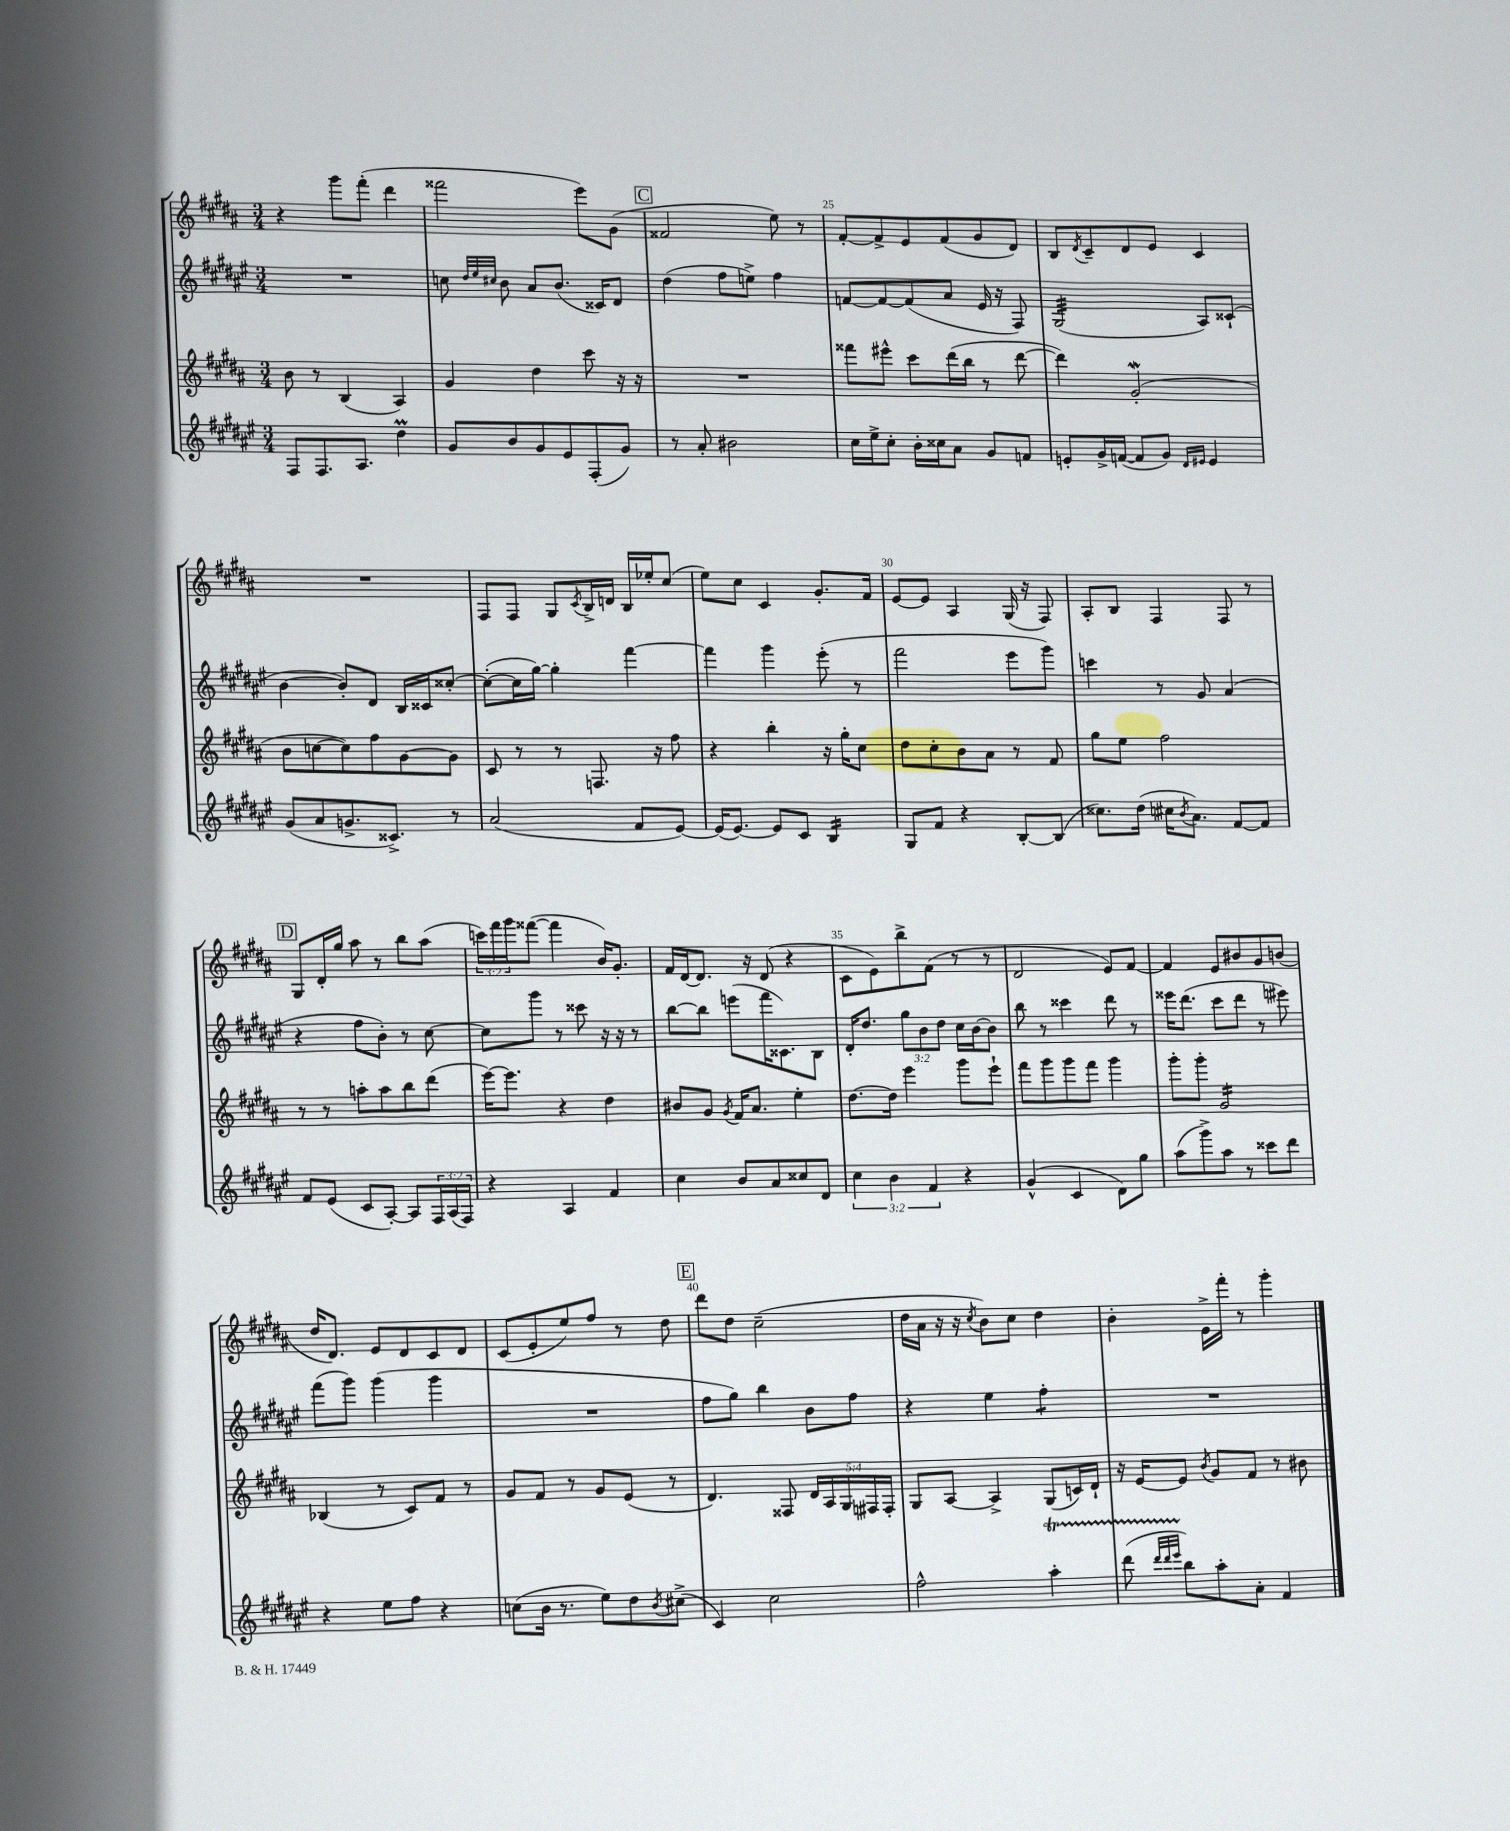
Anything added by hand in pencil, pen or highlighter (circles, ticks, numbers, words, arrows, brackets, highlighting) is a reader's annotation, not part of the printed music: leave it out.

**kern	**kern	**kern	**kern
*staff4	*staff3	*staff2	*staff1
*clefG2	*clefG2	*clefG2	*clefG2
*k[f#c#g#d#a#e#]	*k[f#c#g#d#a#]	*k[f#c#g#d#a#e#]	*k[f#c#g#d#a#]
*M3/4	*M3/4	*M3/4	*M3/4
8F#/L	8b\	2.r	4r
8.F#/	8r	.	.
.	(4B/	.	8ggg#\L
8.A#/J	.	.	.
.	.	.	(8fff#'\J
4dd#\	4A#/)	.	4ddd#\
=	=	=	=
8g#/L	4g#/	8cc\	2fff##\
.	.	32qqdd#/LLL	.
.	.	32qqee#/	.
.	.	32qqcc#/JJJ	.
8b/	.	8b\	.
8g#/	4dd#\	8a#/L	.
8e#/	.	(8.b/J	.
(8F#'/	8ccc#\	.	8eee\L)
.	.	16c##/LK)	.
8g#/J)	16r	8d#/J	(8g#\J
.	16r	.	.
=	=	=	=
8r	2.r	(4dd#\	2f##/
8a#'/	.	.	.
2b#\	.	8ff#\L	.
.	.	8ee^\J)	.
.	.	4ff#\	8ee\)
.	.	.	8r
=	=	=	=
16cc#\LL	8fff##\L	[8f/L	[8f#'/L
16ee#^\J	.	.	.
8cc#'\J	8eee#^^\J	8f/_	8f#^/]
16b'\LL	8ccc#\L	(8f/]	8e/
16cc##\J	.	.	.
8a#\J	(16ddd#\L	8a#/J	(8f#/
.	16bb\JJ	.	.
8g#/L	8r	16e#/	8g#/
.	.	16r	.
8f/J	[8ddd#\	8F#/)	8d#/J)
=	=	=	=
8e'/L	4ddd#\])	(2G#/	8B/L
.	.	.	8qd#/
16g#^/L	.	.	8c#~/
([16f/JJ	.	.	.
8f/]L	(2g#'/	.	8d#/
8g#/J)	.	.	8e/J
16qqd#/LL	.	.	.
16qqe#/JJ	.	.	.
4e#/	.	8A#/L)	4c#/
.	.	(8c##`/J	.
=	=	=	=
(8g#/L	8b\L	[4b\	2.r
8a#/	[8cc\	.	.
8.g^/	8cc\])	8b'/]L)	.
.	8ff#\	8d#/J	.
8.c##^/J)	.	.	.
.	[8g#\	16B/LL	.
.	.	16c##/J	.
8r	8g#\]J	[8cc##'/J	.
=	=	=	=
(2a#/	8c#/	(8cc##'\_L	8F#/L
.	8r	16cc##\]L	8F#/J
.	.	[16gg#\JJ)	.
.	8r	4gg#'\]	8G#/L
.	.	.	8qc#/
.	8.F/	.	16B^/L
.	.	.	16d/JJ
8f#/L	.	[4fff#\	16B/LL
.	16r	.	16ee-'/J
[8e#/J)	8ff#\	.	(8cc#/J
=	=	=	=
(16e#/]LK	4r	4fff#\]	8ee\L)
[8.e#/J)	.	.	.
.	.	.	8cc#\J
8e#/]L	4bb'\	4ggg#\	4c#/
8c#/J	.	.	.
4B/	16r	(8eee#'\	8.g#'/L
.	16gg#'\LK	.	.
.	8cc#\J	8r	.
.	.	.	16f#/Jk
=	=	=	=
8G#/L	8dd#\L	2fff#\	[8e/L
8f#/J	8cc#'\	.	8e/]J
4r	8b\	.	4A#/
.	8a#\J	.	.
[8B'/L	8r	8eee#\L	(16G#/
.	.	.	16r
(8B/]J	8f#/	8ggg#\J)	8F#/)
=	=	=	=
8.cc##\L)	8gg#\L	4ccc\	8A#'/L
.	8ee\J	.	8B/J
(16dd#\Jk	.	.	.
16cc#\LK	2ff#\	8r	4F#/
8qb/	.	.	.
8.a#\J)	.	.	.
.	.	8g#/	.
[8f#/L	.	(4a#/	8F#/
8f#/]J	.	.	8r
=	=	=	=
8f#/L	8r	4r	8G#/L
(8e#/J	8r	.	16d#'/L
.	.	.	16gg#/JJ
8c#/L	8aa'\L	8ff#\L	8aa#\
[8A#'/J)	8aa\	8b'\J)	8r
8A#/]L	8bb\	8r	8bb\L
24F#/L	(8ddd#\J	[8cc#\	(8aa#\J
(24A#/	.	.	.
24F#/JJ)	.	.	.
=	=	=	=
4r	[16eee\LK)	8cc#\]L	24ccc\LL)
.	.	.	24fff#\
.	8.eee\]J	.	.
.	.	.	24ggg#\J
.	.	8ggg#\J	([8fff##\J
4A#/	4r	8r	4fff##\]
.	.	8ccc##\	.
4f#/	4dd#\	16r	16b/LK)
.	.	16r	8.g#'/J
.	.	8r	.
=	=	=	=
4cc#\	8b#/L	[8bb\L	16f#/LL
.	.	.	[16d#/J
.	8g#/J	8bb\]J	8.d#/]J
.	8qg#/	.	.
8b/L	16f#/LK	(8eee\L	.
.	8.a#/J	.	16r
8a#/	.	16fff#\K	(8d#/
.	.	8.c##\)	.
8cc##/	4ee'\	.	4r
8d#/J	.	8B\J	.
=	=	=	=
6cc#\	[8.dd#\L	16d#'/LK	8c#\L
.	.	8.dd#/J	.
.	.	.	8e\)
6b\	.	.	.
.	16dd#\]Jk	.	.
.	4eee\	12gg#\L	8bb^\
6f#/	.	12b\	.
.	.	.	(8f#\J
.	.	12dd#\J	.
4r	8ggg#\L	16cc#\LL	8r
.	.	[16b\J	.
.	8eee`\J	8b\]J	8r
=	=	=	=
(4g#^^/	8fff#\L	8bb\	2d#/
.	8ggg#\	8r	.
4c#/	8ggg#\	4ccc##\	.
.	8fff#\J	.	.
8d#\L)	4ggg#\	8ddd#\	8e/L)
8gg#\J	.	8r	[8f#/J
=	=	=	=
(8aa#\L	8ggg#'\L	16eee##\LK	4f#/]
.	.	(8.ddd#\J	.
8ggg#^\)	8ggg#'\J	.	.
8aa#\J	2g#/	8ccc#\L	8e/L
8r	.	8ddd#\J	8b#/
8ccc##\L	.	8r	8g#/
8ddd#\J	.	8eee#\)	(8b/J
=	=	=	=
4r	(4B-/	(8fff#\L	16dd#/LK
.	.	.	8.d#/J)
.	.	8ggg#\J)	.
8ee#\L	8r	(4ggg#\	8e/L
8ff#\J	8c#/L)	.	8d#/
4r	8f#/J	4ggg#\	8c#/
.	8r	.	8d#/J
=	=	=	=
(8cc\L	8g#/L	2.r	(8c#/L
16b\Jk	8f#/J	.	8e'/
8.r	.	.	.
.	8r	.	8ee/)
8ee#\L)	8g#/L	.	8ff#/J
8dd#\	(8e/J	.	8r
8qb/	.	.	.
(8cc#^\J	8r	.	8dd#\
=	=	=	=
4c#/)	4.d#/)	8ff#\L	8ddd#\L
.	.	8gg#\J)	8dd#\J
2cc#\	.	4bb\	(2cc#~\
.	8F##/	.	.
.	20d#/LL	8b\L	.
.	20A#/	.	.
.	20G#/	.	.
.	.	8ff#\J	.
.	20F#/	.	.
.	20F#'/JJ	.	.
=	=	=	=
2ff#^^\	8G#/L	4r	16dd#\LL
.	.	.	16a#\JJ
.	[8A#/J	.	16r
.	.	.	16r
.	.	.	8qcc#/
.	4A#^/]	4ee#\	8b\L)
.	.	.	8cc#\J
4aa#'\	(8G#/L	4ff#'\	4dd#\
.	16c/L)	.	.
.	16d#`/JJ	.	.
=	=	=	=
(8ddd#\	16r	2.r	4b'\
.	[16e/LK	.	.
32qqddd#/LLL	.	.	.
32qqddd#/	.	.	.
32qqeee#/JJJ	.	.	.
8bb\L)	8e/]J	.	.
.	8qb/	.	.
8aa#'\	8g#/L	.	16e^\LL
.	.	.	16fff#'\JJ
8a#'\J	8f#/J	.	8r
4f#/	8r	.	4ggg#'\
.	8b#\	.	.
==	==	==	==
*-	*-	*-	*-
